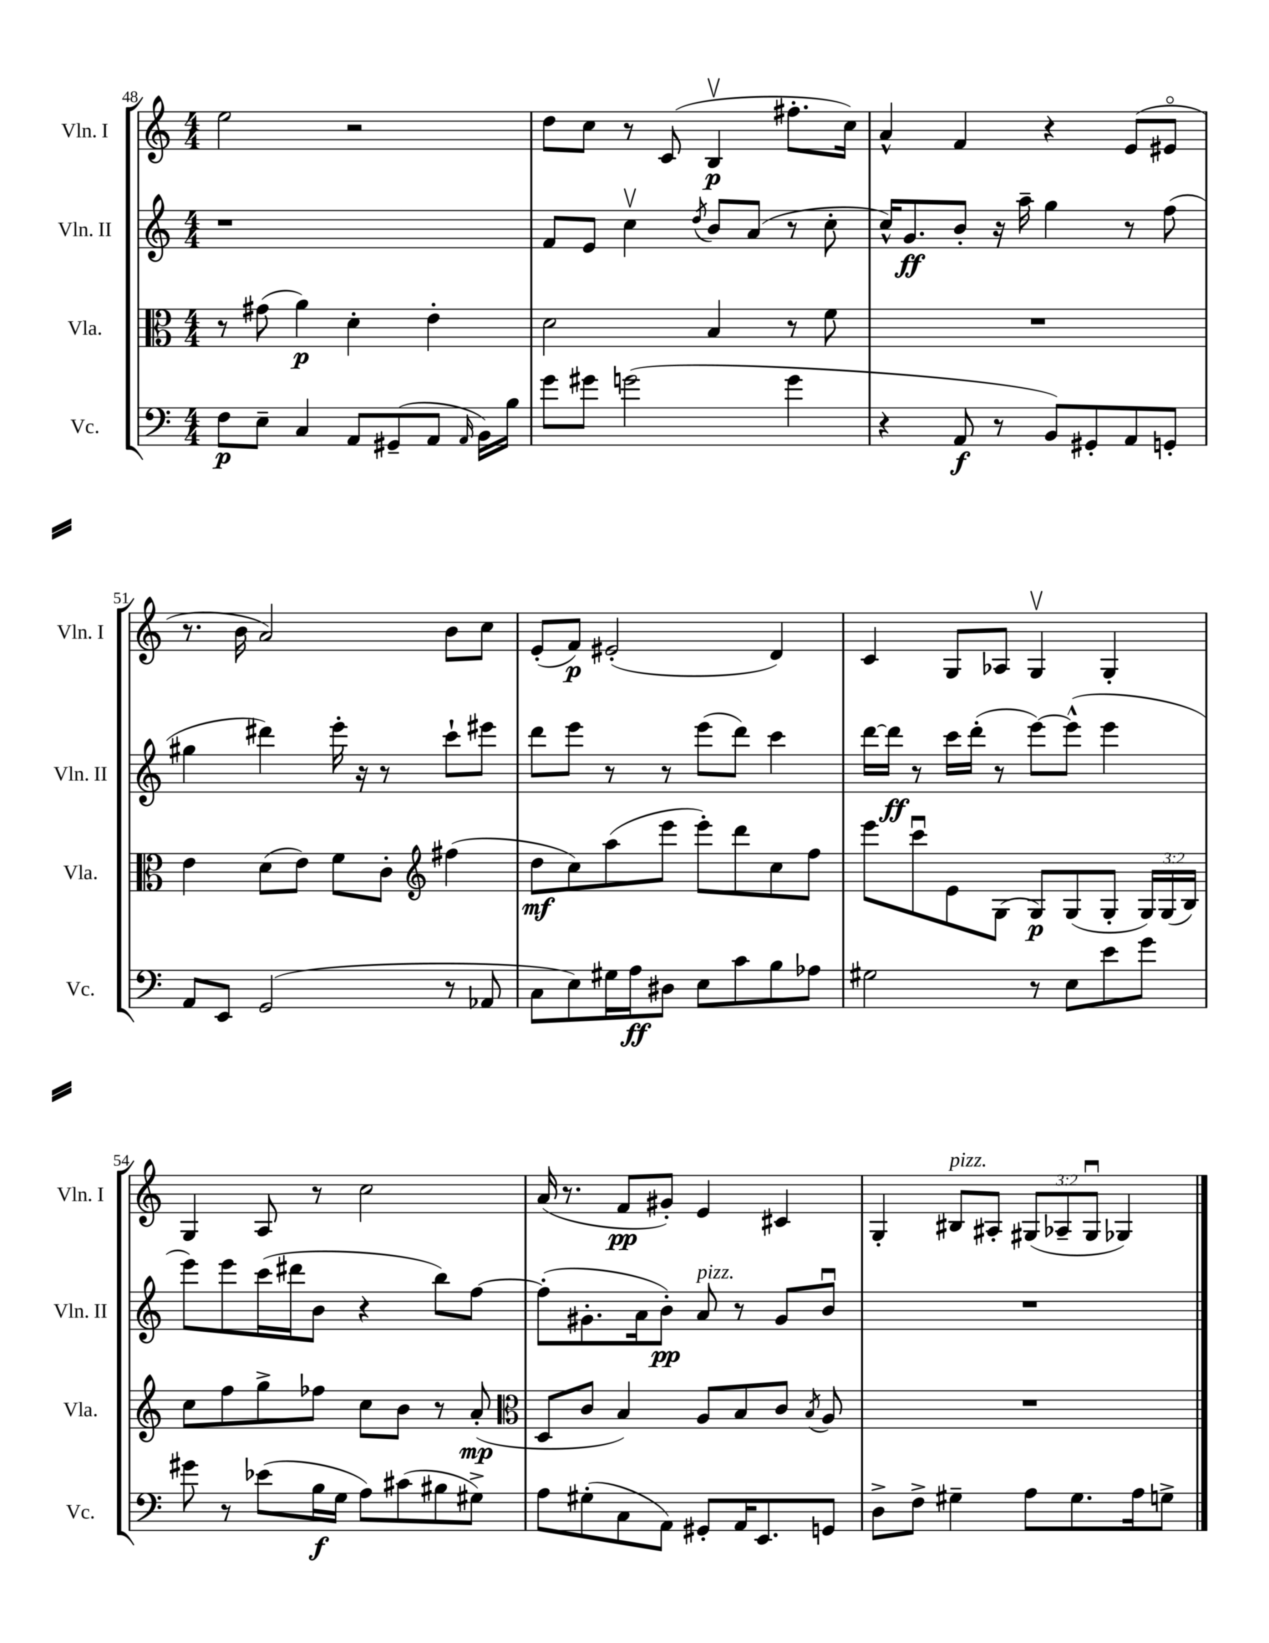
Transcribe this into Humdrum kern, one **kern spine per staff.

**kern	**dynam	**kern	**dynam	**kern	**dynam	**kern	**dynam
*part4	*part4	*part3	*part3	*part2	*part2	*part1	*part1
*staff4	*staff4	*staff3	*staff3	*staff2	*staff2	*staff1	*staff1
*I"Vc.	*	*I"Vla.	*	*I"Vln. II	*	*I"Vln. I	*
*I'Vc.	*	*I'Vla.	*	*I'Vln. II	*	*I'Vln. I	*
*clefF4	*	*clefC3	*	*clefG2	*	*clefG2	*
*k[]	*	*k[]	*	*k[]	*	*k[]	*
*M4/4	*	*M4/4	*	*M4/4	*	*M4/4	*
=48	=48	=48	=48	=48	=48	=48	=48
8F\L	p	8r	.	1r	.	2ee\	.
8E~\J	.	(8g#X\	.	.	.	.	.
4C/	.	4a\)	p	.	.	.	.
8AA/L	.	4d'\	.	.	.	2r	.
(8GG#X~/	.	.	.	.	.	.	.
8AA/J	.	4e'\	.	.	.	.	.
16qqAA/	.	.	.	.	.	.	.
16BB\LL)	.	.	.	.	.	.	.
16B\JJ	.	.	.	.	.	.	.
=49	=49	=49	=49	=49	=49	=49	=49
8g\L	.	2d\	.	8f/L	.	8dd\L	.
8g#X\J	.	.	.	8e/J	.	8cc\J	.
(2gn\	.	.	.	4ccv\	.	8r	.
.	.	.	.	.	.	(8c/	.
.	.	.	.	8qdd/	.	.	.
.	.	4B/	.	8b/L	.	4Bv/	p
.	.	.	.	(8a/J	.	.	.
4g\	.	8r	.	8r	.	8.ff#X'\L	.
.	.	8f\	.	8cc'\	.	.	.
.	.	.	.	.	.	16cc\Jk)	.
=50	=50	=50	=50	=50	=50	=50	=50
4r	.	1r	.	16cc^^/KL)	.	4a^^/	.
.	.	.	.	8.g/	ff	.	.
8AA/	f	.	.	8b'/J	.	4f/	.
8r	.	.	.	16r	.	.	.
.	.	.	.	16aa~\	.	.	.
8BB/L)	.	.	.	4gg\	.	4r	.
8GG#X'/	.	.	.	.	.	.	.
8AA/	.	.	.	8r	.	(8e/L	.
8GGn'/J	.	.	.	(8ff\	.	8e#X/J	.
!!LO:LB:g=z
=51	=51	=51	=51	=51	=51	=51	=51
8AA/L	.	4e\	.	4gg#X\	.	8.r	.
8EE/J	.	.	.	.	.	.	.
.	.	.	.	.	.	16b\	.
(2GG/	.	(8d\L	.	4ddd#X\)	.	2a/)	.
.	.	8e\J)	.	.	.	.	.
.	.	8f\L	.	16eee'\	.	.	.
.	.	.	.	16r	.	.	.
.	.	8c'\J	.	8r	.	.	.
*	*	*clefG2	*	*	*	*	*
8r	.	(4ff#X\	.	8ccc`\L	.	8b\L	.
8AA-X/	.	.	.	8eee#X\J	.	8cc\J	.
=52	=52	=52	=52	=52	=52	=52	=52
8C\L	.	8dd\L	mf	8ddd\L	.	(8e'/L	.
8E\)	.	8cc\)	.	8eee\J	.	8f/J)	p
16G#X\L	.	(8aa\	.	8r	.	(2e#X'/	.
16A\J	ff	.	.	.	.	.	.
8D#X\J	.	8eee\J	.	8r	.	.	.
8E\L	.	8eee'\L)	.	(8eee\L	.	.	.
8c\	.	8ddd\	.	8ddd\J)	.	.	.
8B\	.	8cc\	.	4ccc\	.	4d/)	.
8A-X\J	.	8ff\J	.	.	.	.	.
=53	=53	=53	=53	=53	=53	=53	=53
2G#X\	.	8eee\L	.	[16ddd\LL	.	4c/	.
.	.	.	.	16ddd\JJ]	ff	.	.
.	.	8cccu\	.	8r	.	.	.
.	.	8e\	.	16ccc\LL	.	8G/L	.
.	.	.	.	(16ddd'\JJ	.	.	.
.	.	(8G\J	.	8r	.	8A-X/J	.
8r	.	8G/L)	p	[8eee\L)	.	4Gv/	.
8E\L	.	(8G/	.	(8eee^^\J]	.	.	.
8e\	.	8G'/J	.	4eee\	.	4G'/	.
8g\J	.	24G/LL)	.	.	.	.	.
.	.	(24G/	.	.	.	.	.
.	.	24B/JJ)	.	.	.	.	.
!!LO:LB:g=z
=54	=54	=54	=54	=54	=54	=54	=54
8g#X\	.	8cc\L	.	8eee\L)	.	4G/	.
8r	.	8ff\	.	8eee\	.	.	.
(8e-X\L	.	8gg^\	.	(16ccc\L	.	8A/	.
.	.	.	.	16ddd#X\J	.	.	.
16B\L	f	8ff-X\J	.	8b\J	.	8r	.
16G\JJ	.	.	.	.	.	.	.
8A\L)	.	8cc\L	.	4r	.	2cc\	.
(8c#X\	.	8b\J	.	.	.	.	.
8B#X\	.	8r	.	8bb\L)	.	.	.
8G#X^\J)	.	(8a'/	mp	[8ff\J	.	.	.
=55	=55	=55	=55	=55	=55	=55	=55
*	*	*clefC3	*	*	*	*	*
8A\L	.	8D/L	.	(8ff'\L]	.	(16a/	.
.	.	.	.	.	.	8.r	.
(8G#X'\	.	8c/J	.	8.g#X'\	.	.	.
8C\	.	4B/)	.	.	.	8f/L	pp
.	.	.	.	16a\k	.	.	.
8AA\J)	.	.	.	8b'\J)	pp	8g#X'/J)	.
!	!	!	!	!LO:TX:a:i:t=pizz.	!	!	!
8GG#X'/L	.	8A/L	.	8a/	.	4e/	.
16AA/K	.	8B/	.	8r	.	.	.
8.EE/	.	.	.	.	.	.	.
.	.	8c/J	.	8g#/L	.	4c#X/	.
.	.	8qB/	.	.	.	.	.
8GGn/J	.	8A/	.	8bu/J	.	.	.
=56	=56	=56	=56	=56	=56	=56	=56
8D^\L	.	1r	.	1r	.	4G'/	.
8F^\J	.	.	.	.	.	.	.
!	!	!	!	!	!	!LO:TX:a:i:t=pizz.	!
4G#X~\	.	.	.	.	.	8B#X/L	.
.	.	.	.	.	.	8A#X'/J	.
8A\L	.	.	.	.	.	(12G#X/L	.
.	.	.	.	.	.	12A-X~/	.
8.G#\	.	.	.	.	.	.	.
.	.	.	.	.	.	12G#u/J	.
.	.	.	.	.	.	4G-X/)	.
16A\k	.	.	.	.	.	.	.
8Gn^\J	.	.	.	.	.	.	.
==	==	==	==	==	==	==	==
*-	*-	*-	*-	*-	*-	*-	*-
